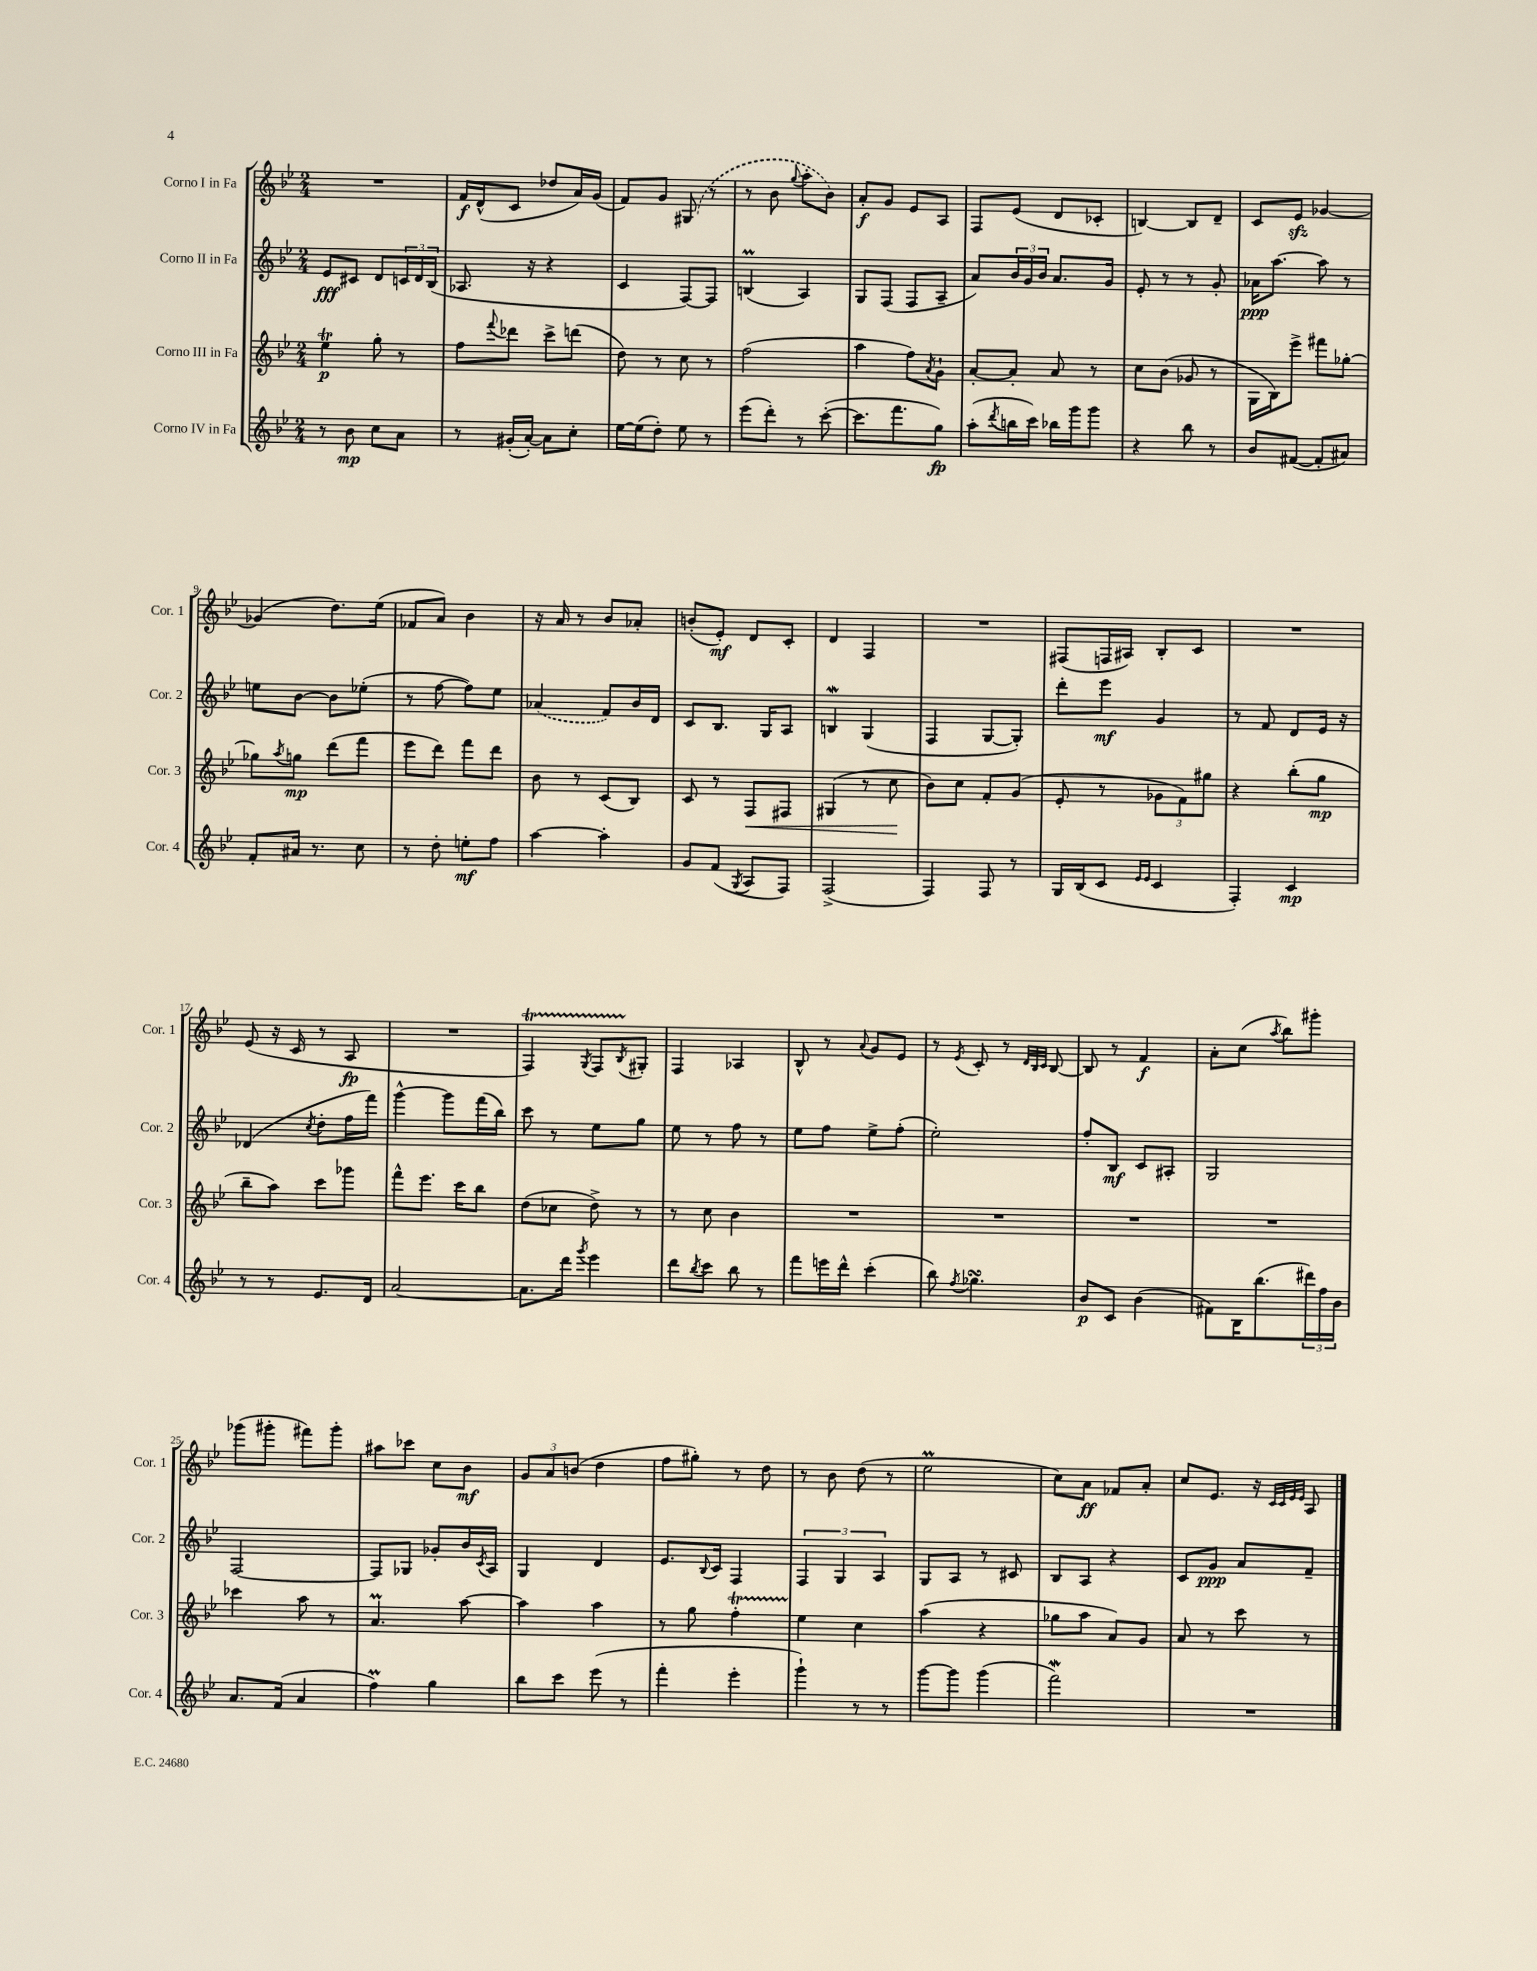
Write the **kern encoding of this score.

**kern	**dynam	**kern	**dynam	**kern	**dynam	**kern	**dynam
*part4	*part4	*part3	*part3	*part2	*part2	*part1	*part1
*staff4	*staff4	*staff3	*staff3	*staff2	*staff2	*staff1	*staff1
*I"Corno IV in Fa	*	*I"Corno III in Fa	*	*I"Corno II in Fa	*	*I"Corno I in Fa	*
*I'Cor. 4	*	*I'Cor. 3	*	*I'Cor. 2	*	*I'Cor. 1	*
*clefG2	*	*clefG2	*	*clefG2	*	*clefG2	*
*k[b-e-]	*	*k[b-e-]	*	*k[b-e-]	*	*k[b-e-]	*
*M2/4	*	*M2/4	*	*M2/4	*	*M2/4	*
=1	=1	=1	=1	=1	=1	=1	=1
8r	.	4ee-T\	p	8e-/L	fff	2r	.
8b-\	mp	.	.	8c#X/J	.	.	.
8cc\L	.	8gg'\	.	8d/L	.	.	.
8a\J	.	8r	.	24cn/L	.	.	.
.	.	.	.	24d/	.	.	.
.	.	.	.	(24B-/JJ	.	.	.
=2	=2	=2	=2	=2	=2	=2	=2
8r	.	8ff\L	.	8.A-X/	.	16f/LL	f
.	.	.	.	.	.	(16d^^/J	.
.	.	8qqfff/	.	.	.	.	.
(16g#X'/LL	.	8ddd-X\J	.	.	.	8c/J	.
[16a'/JJ)	.	.	.	16r	.	.	.
8a\L]	.	8ccc^\L	.	4r	.	8dd-X/L	.
8cc'\J	.	(8dddn\J	.	.	.	16a/L)	.
.	.	.	.	.	.	(16g/JJ	.
=3	=3	=3	=3	=3	=3	=3	=3
[16ee-\LL	.	8dd\)	.	4c/	.	8f/L)	.
(16ee-\J]	.	.	.	.	.	.	.
8dd'\J)	.	8r	.	.	.	8g/J	.
8ee-\	.	8cc\	.	[8F/L)	.	(8G#X/	.
8r	.	8r	.	8F/J]	.	8r	.
=4	=4	=4	=4	=4	=4	=4	=4
(8eee-\L	.	(2ff\	.	(4Bnm/	.	8r	.
8ddd'\J)	.	.	.	.	.	8b-\	.
.	.	.	.	.	.	8qqgg/	.
8r	.	.	.	4A/)	.	8aa'\L	.
([8ccc'\	.	.	.	.	.	8b-\J)	.
=5	=5	=5	=5	=5	=5	=5	=5
8.ccc\L]	.	4aa\	.	8G/L	.	8a'/L	f
.	.	.	.	(8F/J	.	8g/J	.
8.fff\	.	.	.	.	.	.	.
.	.	8ff\L)	.	8F/L	.	8e-/L	.
.	.	8qa/	.	.	.	.	.
8gg\J)	fp	8g`\J	.	8A~/J	.	8A/J	.
=6	=6	=6	=6	=6	=6	=6	=6
(8aa'\L	.	[8a'/L	.	8a/L)	.	8F/L	.
8qddd/	.	.	.	.	.	.	.
16bbn\L	.	8a'/J]	.	24b-/L	.	(8e-/J	.
.	.	.	.	24g/	.	.	.
16ccc\JJ)	.	.	.	.	.	.	.
.	.	.	.	24b-/JJ	.	.	.
16bb-X\LL	.	8a/	.	8.a/L	.	8d/L	.
16ggg\J	.	.	.	.	.	.	.
8ggg\J	.	8r	.	.	.	8c-X'/J	.
.	.	.	.	16g/Jk	.	.	.
=7	=7	=7	=7	=7	=7	=7	=7
4r	.	8cc\L	.	8e-'/	.	[4Bn/)	.
.	.	(8b-\J	.	8r	.	.	.
8bb-\	.	8g-X/	.	8r	.	8B/L]	.
8r	.	8r	.	8g'/	.	8d~/J	.
=8	=8	=8	=8	=8	=8	=8	=8
8b-/L	.	16G\LL	.	16a-X\KL	ppp	8c/L	.
.	.	16B-\J)	.	[8.aa\J	.	.	.
([8f#X/J	.	8eee-^\J	.	.	.	8e-zz/J	.
8f#'/L]	.	8fff#X\L	.	8aa\]	.	[4g-X/	.
8a#X/J)	.	[8gg-X'\J	.	8r	.	.	.
!!LO:LB:g=z
=9	=9	=9	=9	=9	=9	=9	=9
8f'/L	.	8gg-X\L]	.	8een\L	.	(4g-X/]	.
.	.	8qaa/	.	.	.	.	.
16a#X/Jk	.	8ggn\J	mp	[8b-\J	.	.	.
8.r	.	.	.	.	.	.	.
.	.	(8ddd\L	.	8b-\L]	.	8.dd\L)	.
8cc\	.	8fff\J	.	(8ee-X'\J	.	.	.
.	.	.	.	.	.	(16ee-\Jk	.
=10	=10	=10	=10	=10	=10	=10	=10
8r	.	8eee-\L	.	8r	.	8f-X/L	.
8dd'\	.	8ddd\J)	.	[8ff\	.	8a/J)	.
8een'\L	mf	8fff\L	.	8ff\L])	.	4b-\	.
8ff\J	.	8ddd\J	.	8ee-\J	.	.	.
=11	=11	=11	=11	=11	=11	=11	=11
[4aa\	.	8b-\	.	(4a-X/	.	16r	.
.	.	.	.	.	.	16a/	.
.	.	8r	.	.	.	8r	.
4aa'\]	.	(8c/L	.	8f/L)	.	8b-/L	.
.	.	8B-/J)	.	16b-/L	.	8a-X'/J	.
.	.	.	.	16d/JJ	.	.	.
=12	=12	=12	=12	=12	=12	=12	=12
8g/L	.	8c/	.	8c/L	.	(8bn'/L	.
(8f/J	.	8r	.	8.B-/J	.	8e-'/J)	mf
8qG/	.	.	.	.	.	.	.
!	!	!	!LO:HP:b	!	!	!	!
8A/L	.	8F/L	<	.	.	8d/L	.
.	.	.	.	16G/KL	.	.	.
8F/J)	.	8F#X/J	.	8A/J	.	8c'/J	.
=13	=13	=13	=13	=13	=13	=13	=13
(2F^/	.	(4G#X/	.	4BnW/	.	4d/	.
.	.	8r	.	(4G/	.	4F/	.
.	.	8cc\	.	.	.	.	.
.	.	.	[	.	.	.	.
=14	=14	=14	=14	=14	=14	=14	=14
4F/)	.	8b-\L)	.	4F/	.	2r	.
.	.	8cc\J	.	.	.	.	.
8F/	.	8f'/L	.	[8G/L	.	.	.
8r	.	(8g/J	.	8G'/J])	.	.	.
=15	=15	=15	=15	=15	=15	=15	=15
16G/LL	.	8e-'/	.	8ddd'\L	.	(8F#X/L	.
(16B-/J	.	.	.	.	.	.	.
8c/J	.	8r	.	8eee-\J	mf	16Fn/L	.
.	.	.	.	.	.	16A#X/JJ)	.
16qqe-/LL	.	.	.	.	.	.	.
16qqe-/JJ	.	.	.	.	.	.	.
4c/	.	12g-X\L	.	4g/	.	8B-'/L	.
.	.	12f\)	.	.	.	.	.
.	.	.	.	.	.	8c/J	.
.	.	12gg#X\J	.	.	.	.	.
=16	=16	=16	=16	=16	=16	=16	=16
4F'/)	.	4r	.	8r	.	2r	.
.	.	.	.	8f/	.	.	.
4c/	mp	(8bb-'\L	.	8d/L	.	.	.
.	.	8gg\J	mp	16e-/Jk	.	.	.
.	.	.	.	16r	.	.	.
!!LO:LB:g=z
=17	=17	=17	=17	=17	=17	=17	=17
8r	.	8bb-~\L	.	(4d-X/	.	(8e-/	.
8r	.	8aa\J)	.	.	.	16r	.
.	.	.	.	.	.	16c/	.
.	.	.	.	8qcc/	.	.	.
8.e-/L	.	8ccc\L	.	8dd'\L	.	8r	.
.	.	8ggg-X\J	.	16ff\L	.	8A/	fp
16d/Jk	.	.	.	16fff\JJ)	.	.	.
=18	=18	=18	=18	=18	=18	=18	=18
[2a/	.	8fff^^\L	.	[4ggg^^\	.	2r	.
.	.	8.eee-\J	.	.	.	.	.
.	.	.	.	8ggg\L]	.	.	.
.	.	16ccc\KL	.	.	.	.	.
.	.	8bb-\J	.	(16fff\L	.	.	.
.	.	.	.	16bb-\JJ)	.	.	.
=19	=19	=19	=19	=19	=19	=19	=19
8.a\L]	.	(8dd\L	.	8ccc\	.	4FT/)	.
.	.	8cc-X\J	.	8r	.	.	.
16ddd\Jk	.	.	.	.	.	.	.
8qggg/	.	.	.	.	.	8qG/	.
4eee-\	.	8dd^\)	.	8ee-\L	.	8FTTT/L	.
.	.	.	.	.	.	8qB-/	.
.	.	8r	.	8gg\J	.	8G#X'/J	.
=20	=20	=20	=20	=20	=20	=20	=20
8ddd\L	.	8r	.	8ee-\	.	4F/	.
8qbb-/	.	.	.	.	.	.	.
8ccc\J	.	8cc\	.	8r	.	.	.
8bb-\	.	4b-\	.	8ff\	.	4A-X/	.
8r	.	.	.	8r	.	.	.
=21	=21	=21	=21	=21	=21	=21	=21
8fff\L	.	2r	.	8ee-\L	.	8B-^^/	.
16eeen\L	.	.	.	8ff\J	.	8r	.
16ddd^^\JJ	.	.	.	.	.	.	.
.	.	.	.	.	.	8qqa/	.
(4ccc'\	.	.	.	8ee-^\L	.	8g/L	.
.	.	.	.	(8ff'\J	.	8e-/J	.
=22	=22	=22	=22	=22	=22	=22	=22
8bb-\)	.	2r	.	2ee-'\)	.	8r	.
8qff/	.	.	.	.	.	8qe-/	.
4.gg-XsSSs\	.	.	.	.	.	8c'/	.
.	.	.	.	.	.	8r	.
.	.	.	.	.	.	32qqd/LLL	.
.	.	.	.	.	.	32qqB-/	.
.	.	.	.	.	.	32qqc/JJJ	.
.	.	.	.	.	.	[8B-/	.
=23	=23	=23	=23	=23	=23	=23	=23
8b-/L	p	2r	.	8ff'/L	.	8B-/]	.
8c/J	.	.	.	8B-/J	mf	8r	.
(4b-\	.	.	.	8c/L	.	4f/	f
.	.	.	.	8A#X'/J	.	.	.
=24	=24	=24	=24	=24	=24	=24	=24
8f#X\L)	.	2r	.	2G/	.	8a'\L	.
16B-\K	.	.	.	.	.	(8cc\J	.
(8.bb-\	.	.	.	.	.	.	.
.	.	.	.	.	.	8qaa/	.
.	.	.	.	.	.	8bb-\L)	.
24ddd#X\L)	.	.	.	.	.	8ggg#X'\J	.
24ff\	.	.	.	.	.	.	.
24b-\JJ	.	.	.	.	.	.	.
!!LO:LB:g=z
=25	=25	=25	=25	=25	=25	=25	=25
8.a/L	.	4ccc-X\	.	[2F/	.	(8ggg-X\L	.
.	.	.	.	.	.	8ggg#X'\J	.
(16f/Jk	.	.	.	.	.	.	.
4a/	.	8aa\	.	.	.	8fff#X\L)	.
.	.	8r	.	.	.	8ggg#'\J	.
=26	=26	=26	=26	=26	=26	=26	=26
4ffM\)	.	4.am/	.	8F/L]	.	8aa#X\L	.
.	.	.	.	8G-X/J	.	8ccc-X\J	.
4gg\	.	.	.	8g-X'/L	.	8cc\L	.
.	.	[8aa\	.	16b-/L	.	8b-\J	mf
.	.	.	.	8qc/	.	.	.
.	.	.	.	16A/JJ	.	.	.
=27	=27	=27	=27	=27	=27	=27	=27
8bb-\L	.	4aa\]	.	4G/	.	12g/L	.
.	.	.	.	.	.	12a/	.
8ccc\J	.	.	.	.	.	.	.
.	.	.	.	.	.	(12bn/J	.
(8eee-\	.	4aa\	.	4d/	.	4dd\	.
8r	.	.	.	.	.	.	.
=28	=28	=28	=28	=28	=28	=28	=28
4fff'\	.	8r	.	8.e-/L	.	8ff\L	.
.	.	8gg\	.	.	.	8gg#X'\J)	.
.	.	.	.	8qqB-/	.	.	.
.	.	.	.	16c/Jk	.	.	.
4eee-'\	.	4ffT'\	.	4F/	.	8r	.
.	.	.	.	.	.	8dd\	.
=29	=29	=29	=29	=29	=29	=29	=29
4ggg`\)	.	4ee-\	.	6F/	.	8r	.
.	.	.	.	.	.	8b-\	.
.	.	.	.	6G/	.	.	.
8r	.	4cc\	.	.	.	(8dd\	.
.	.	.	.	6A/	.	.	.
8r	.	.	.	.	.	8r	.
=30	=30	=30	=30	=30	=30	=30	=30
[8ggg\L	.	(4aa\	.	8G/L	.	2ee-M\	.
8ggg\J]	.	.	.	8A/J	.	.	.
(4ggg\	.	4r	.	8r	.	.	.
.	.	.	.	8c#X/	.	.	.
=31	=31	=31	=31	=31	=31	=31	=31
2fffW\)	.	8gg-X\L	.	8B-/L	.	8cc\L)	.
.	.	8aa\J	.	8A/J	.	8a\J	ff
.	.	8a/L)	.	4r	.	8f-X/L	.
.	.	8g/J	.	.	.	8a'/J	.
=32	=32	=32	=32	=32	=32	=32	=32
2r	.	8a/	.	8c/L	.	8cc/L	.
.	.	8r	.	8g/J	ppp	8.e-/J	.
.	.	8ccc\	.	8a/L	.	.	.
.	.	.	.	.	.	16r	.
.	.	.	.	.	.	32qqc/LLL	.
.	.	.	.	.	.	32qqc/	.
.	.	.	.	.	.	32qqe-/	.
.	.	.	.	.	.	32qqe-/JJJ	.
.	.	8r	.	8f~/J	.	8A/	.
==	==	==	==	==	==	==	==
*-	*-	*-	*-	*-	*-	*-	*-
